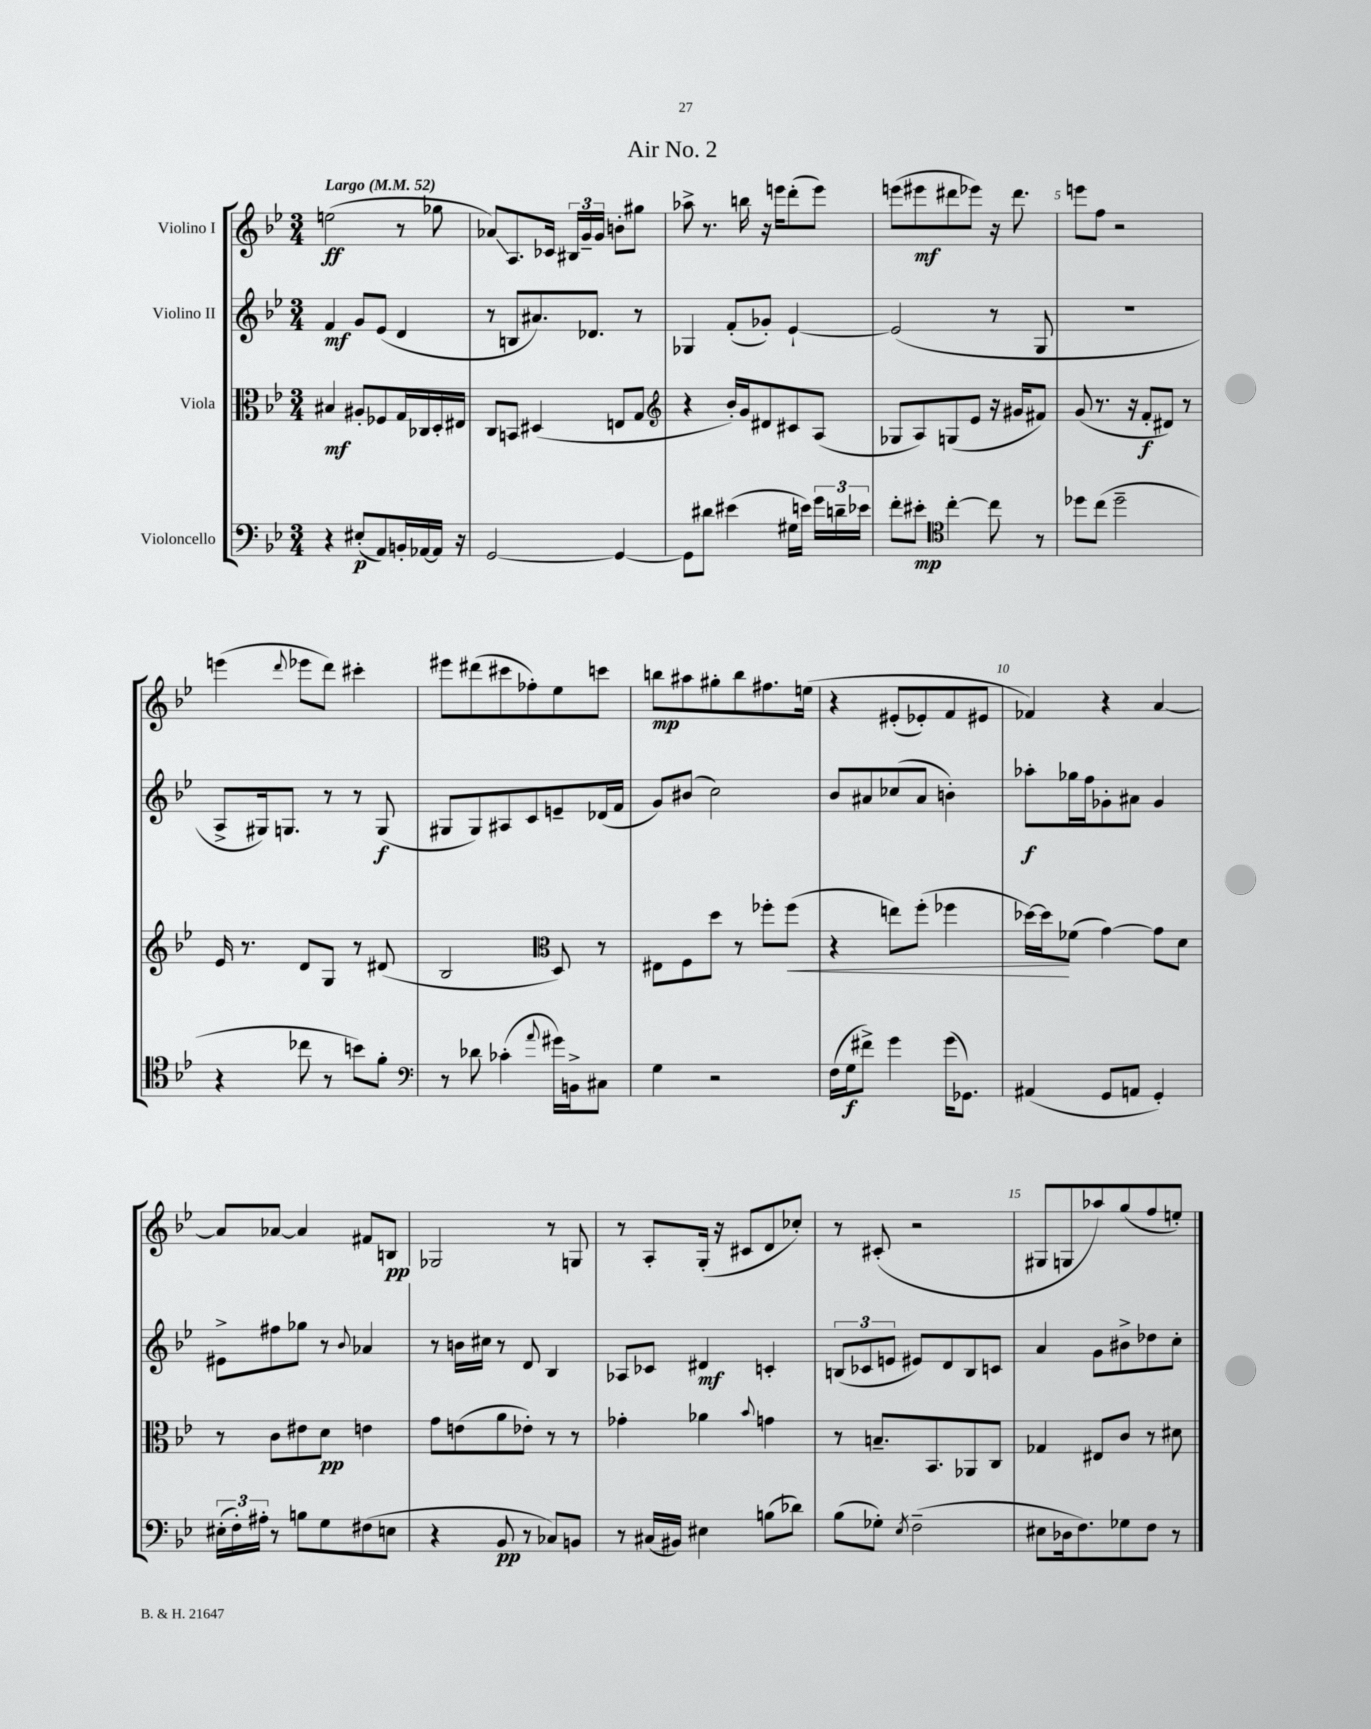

**kern	**kern	**kern	**kern
*staff4	*staff3	*staff2	*staff1
*clefF4	*clefC3	*clefG2	*clefG2
*k[b-e-]	*k[b-e-]	*k[b-e-]	*k[b-e-]
*M3/4	*M3/4	*M3/4	*M3/4
*MM52	*MM52	*MM52	*MM52
4r	4B#	4f	(2ee
(8E#'	8A#'	8g	.
8AA)	8F-	(8e-	.
16BB'	16G	4d	8r
[16AA-	16C-	.	.
16AA-]	16D'	.	8gg-
16r	16E#	.	.
=	=	=	=
[2GG	8C	8r	8a-)
.	8BB	8B	8.A
.	(4D#	8.a#)	.
.	.	.	16c-
.	.	.	24B#
.	.	.	24g~
.	.	8.d-	.
.	.	.	24g
4GG_	8E	.	8b'
.	8G	8r	8gg#
=	=	=	=
*	*clefG2	*	*
8GG]	4r	4G-	8aa-^
8d#	.	.	8.r
(4e#	16b-')	(8f'	.
.	16g	.	16bb
.	8d#	8g-')	16r
.	.	.	16eee
16G#	8c#	[4e-`	(8ddd'
16e)	.	.	.
24g	(8A	.	8eee)
24d~	.	.	.
24e-	.	.	.
=	=	=	=
8f'	8G-	(2e-]	(8eee
8e#'	8A)	.	8eee#
*clefC4	*	*	*
[4cc'	(8G	.	8ddd#
.	8e-	.	8eee-)
8cc]	16r	8r	16r
.	16g#	.	8.ddd#
8r	8f#)	8G	.
=	=	=	=
8dd-	(8g	2.r	8eee
(8cc	8.r	.	8ff
2dd-~	.	.	2r
.	16r	.	.
.	8f'	.	.
.	8d#)	.	.
.	8r	.	.
=	=	=	=
4r	16e-	8A^	(4eee
.	8.r	.	.
.	.	16G#)	.
.	.	8.G	.
.	.	.	8qqddd
8cc-	8d	.	8eee-
8r	8G	8r	8ddd)
8b)	8r	8r	4ccc#'
8f'	(8d#	(8G	.
=	=	=	=
*clefF4	*	*	*
8r	2B-	8G#	8eee#
8d-	.	8G#)	(8ddd#
(4c-'	.	8A#	8ccc#
.	.	8c	8ff-')
*	*clefC3	*	*
8qqa	.	.	.
16g#)	8D)	8e~	8ee-
16BB^	.	.	.
8C#	8r	(16d-	8ccc
.	.	16f	.
=	=	=	=
4G	8E#	8g)	8bb
.	8F	(8b#	8aa#
2r	8dd	2cc)	8gg#'
.	8r	.	8bb
.	8ff-'	.	8.ff#
.	(8ff-	.	.
.	.	.	&(16ee
=	=	=	=
(16F	4r	8b-	4r
16G	.	.	.
8f#^)	.	8a#	.
4g	8ee)	(8cc-	(8e#'
.	(8ff'	8a#	8e-')
(16g	4ff-	4b')	8f
8.GG-)	.	.	.
.	.	.	8e#
=	=	=	=
(4AA#	[16dd-)	8aa-'	4f-&)
.	16dd-]	.	.
.	(8f-	16gg-	.
.	.	16ff	.
8GG	[4g)	8g-'	4r
8AA	.	8a#	.
4GG')	8g]	4g-	[4a
.	8d	.	.
=	=	=	=
(24E#'	8r	8e#^	8a]
24F')	.	.	.
24A#'	.	.	.
8r	8c	8ff#	[8a-
8B	8e#	8gg-	4a-]
8G	8d	8r	.
.	.	8qqb-	.
(8F#	4e	4a-	8f#
8E	.	.	8B
=	=	=	=
4r	8g	8r	2G-
.	(8e	16b	.
.	.	16cc#	.
8BB-	8a	8r	.
8r	8e-')	8d	.
8C-)	8r	4B-	8r
8BB	8r	.	8G
=	=	=	=
8r	4g-'	8A-	8r
(16C#	.	8c-	8A'
16BB#)	.	.	.
4E#	4a-	4d#	(16G'
.	.	.	16r
.	.	.	8c#
.	8qqb-	.	.
(8B	4g	4c'	8d
8d-)	.	.	8cc-')
=	=	=	=
(8B-	8r	(12B	8r
.	.	12c-	.
8G-')	8.B~	.	(8c#'
.	.	12e	.
8qE-	.	.	.
(2F~	.	8e#)	2r
.	8.BB-	.	.
.	.	8d	.
.	8AA-	8B	.
.	8C	8c	.
=	=	=	=
8E#	4G-	4a	8G#
16D-	.	.	8G
8.F)	.	.	.
.	8E#	8g	8aa-)
8G-	8c	8b#^	(8gg
8F	8r	8dd-	8ff
8r	8d#	8cc'	8ee')
==	==	==	==
*-	*-	*-	*-
